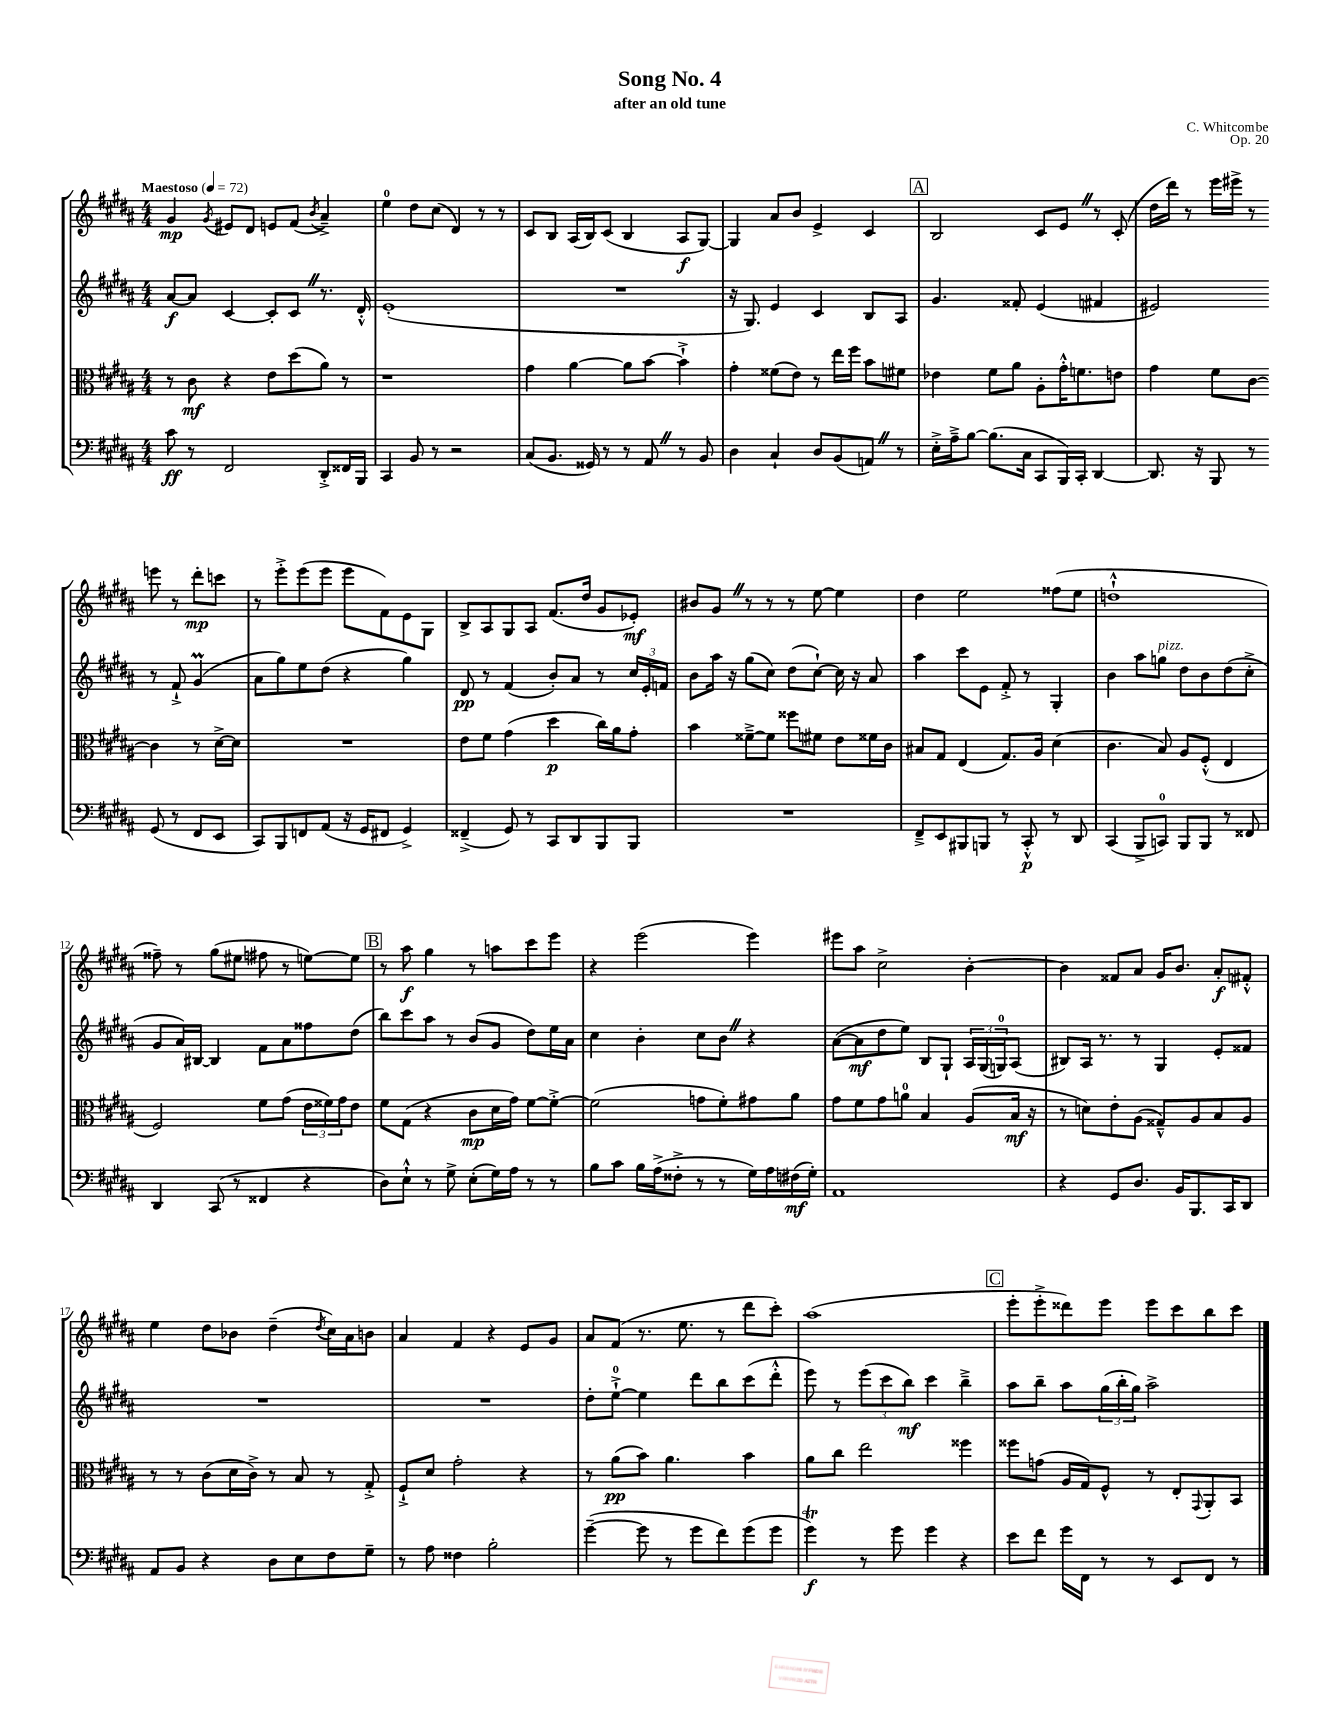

**kern	**dynam	**kern	**dynam	**kern	**dynam	**kern	**dynam
*part4	*part4	*part3	*part3	*part2	*part2	*part1	*part1
*staff4	*staff4	*staff3	*staff3	*staff2	*staff2	*staff1	*staff1
*clefF4	*	*clefC3	*	*clefG2	*	*clefG2	*
*k[f#c#g#d#a#]	*	*k[f#c#g#d#a#]	*	*k[f#c#g#d#a#]	*	*k[f#c#g#d#a#]	*
*M4/4	*	*M4/4	*	*M4/4	*	*M4/4	*
*MM72	*	*MM72	*	*MM72	*	*MM72	*
=1	=1	=1	=1	=1	=1	=1	=1
!	!	!	!	!	!	!LO:TX:a:B:t=Maestoso	!
8c#\	ff	8r	.	[8a#/L	f	4g#/	mp
8r	.	8c#\	mf	8a#/J]	.	.	.
.	.	.	.	.	.	8qg#/	.
2FF#/	.	4r	.	[4c#/	.	8e#X/L	.
.	.	.	.	.	.	8d#/J	.
.	.	8e\L	.	8c#'/L]	.	8en/L	.
.	.	(8dd#\	.	8c#Z/J	.	(8f#/J	.
.	.	.	.	.	.	8qb/	.
8DD#'^/L	.	8a#\J)	.	8.r	.	4a#~^/)	.
16FF##X/L	.	8r	.	.	.	.	.
16BBB/JJ	.	.	.	16d#'^^/	.	.	.
=2	=2	=2	=2	=2	=2	=2	=2
4CC#/	.	1r	.	(1e'	.	4ee\	.
8BB/	.	.	.	.	.	8dd#\L	.
8r	.	.	.	.	.	(8cc#\J	.
2r	.	.	.	.	.	4d#/)	.
.	.	.	.	.	.	8r	.
.	.	.	.	.	.	8r	.
=3	=3	=3	=3	=3	=3	=3	=3
(8C#/L	.	4g#\	.	1r	.	8c#/L	.
8.BB/J	.	.	.	.	.	8B/J	.
.	.	[4a#\	.	.	.	(16A#/LL	.
16GG##X/)	.	.	.	.	.	16B/J)	.
8r	.	.	.	.	.	(8c#/J	.
8r	.	8a#\L]	.	.	.	4B/	.
8AA#Z/	.	[8b\J	.	.	.	.	.
8r	.	4b`^\]	.	.	.	8A#/L	f
8BB/	.	.	.	.	.	[8G#/J)	.
=4	=4	=4	=4	=4	=4	=4	=4
4D#\	.	4g#'\	.	16r	.	4G#/]	.
.	.	.	.	8.G#/)	.	.	.
4C#`/	.	(8f##X\L	.	4e/	.	8a#/L	.
.	.	8e\J)	.	.	.	8b/J	.
8D#/L	.	8r	.	4c#/	.	4e^/	.
(8BB/	.	16ee\LL	.	.	.	.	.
.	.	16ff#\JJ	.	.	.	.	.
8AAnZ/J)	.	8b\L	.	8B/L	.	4c#/	.
8r	.	8f#X\J	.	8A#/J	.	.	.
!!LO:REH:place=s1:t=A
=5	=5	=5	=5	=5	=5	=5	=5
16E'^\LL	.	4e-X\	.	4.g#/	.	2B/	.
16A#~^\J	.	.	.	.	.	.	.
[8B\J	.	.	.	.	.	.	.
(8.B\L]	.	8f#\L	.	.	.	.	.
.	.	8a#\J	.	8f##X'/	.	.	.
16C#\Jk	.	.	.	.	.	.	.
8CC#/L	.	8A#'\L	.	(4e/	.	8c#/L	.
16BBB/L)	.	16g#'^^\K	.	.	.	8eZ/J	.
16CC#'/JJ	.	8.fn\	.	.	.	.	.
[4DD#/	.	.	.	4f#X/	.	8r	.
.	.	8en\J	.	.	.	(8c#'/	.
=6	=6	=6	=6	=6	=6	=6	=6
8.DD#/]	.	4g#\	.	2e#X/)	.	16dd#\LL	.
.	.	.	.	.	.	16ddd#\JJ)	.
.	.	.	.	.	.	8r	.
16r	.	.	.	.	.	.	.
8BBB/	.	8f#\L	.	.	.	16eee\LL	.
.	.	.	.	.	.	16eee#X^\JJ	.
8r	.	[8c#\J	.	.	.	8r	.
(8GG#/	.	4c#\]	.	8r	.	8eeen\	.
8r	.	.	.	8f#`^/	.	8r	.
8FF#/L	.	8r	.	(4g#M/	.	8ddd#'\L	mp
8EE/J	.	[16d#^\LL	.	.	.	8cccn\J	.
.	.	16d#\JJ]	.	.	.	.	.
!!LO:LB:g=z
=7	=7	=7	=7	=7	=7	=7	=7
8CC#/L)	.	1r	.	8a#\L	.	8r	.
8BBB/	.	.	.	8gg#\)	.	8eee'^\L	.
8FFn/	.	.	.	8ee\	.	(8eee\	.
(8AA#/J	.	.	.	(8dd#\J	.	8eee\J	.
16r	.	.	.	4r	.	8eee\L	.
16GG#/KL	.	.	.	.	.	.	.
8FF#X/J	.	.	.	.	.	8f#\)	.
4GG#^/)	.	.	.	4gg#\)	.	8e\	.
.	.	.	.	.	.	8G#\J	.
=8	=8	=8	=8	=8	=8	=8	=8
(4FF##X~^/	.	8e\L	.	8d#/	pp	8B^/L	.
.	.	8f#\J	.	8r	.	8A#/	.
8GG#/)	.	(4g#\	.	(4f#/	.	8G#/	.
8r	.	.	.	.	.	8A#/J	.
8CC#/L	.	4dd#\	p	8b'/L)	.	(8.f#/L	.
8DD#/	.	.	.	8a#/J	.	.	.
.	.	.	.	.	.	16dd#/Jk	.
8BBB/	.	16cc#\LL)	.	8r	.	8g#/L	.
.	.	16a#\J	.	.	.	.	.
8BBB/J	.	8g#'\J	.	24cc#/LL	.	8e-X'/J)	mf
.	.	.	.	24e'/	.	.	.
.	.	.	.	24fn/JJ	.	.	.
=9	=9	=9	=9	=9	=9	=9	=9
1r	.	4b\	.	8b\L	.	8b#X/L	.
.	.	.	.	16aa#\Jk	.	8g#Z/J	.
.	.	.	.	16r	.	.	.
.	.	[8f##X~^\L	.	(8gg#\L	.	8r	.
.	.	8f##\J]	.	8cc#\J)	.	8r	.
.	.	8ff##X\L	.	(8dd#\L	.	8r	.
.	.	8f#X\J	.	[8cc#`\J)	.	[8ee\	.
.	.	8e\L	.	16cc#\]	.	4ee\]	.
.	.	.	.	16r	.	.	.
.	.	16f##X\L	.	8a#/	.	.	.
.	.	16c#\JJ	.	.	.	.	.
=10	=10	=10	=10	=10	=10	=10	=10
8FF#~^/L	.	8B#X/L	.	4aa#\	.	4dd#\	.
8EE/	.	8G#/J	.	.	.	.	.
8BBB#X/	.	(4E/	.	8ccc#\L	.	2ee\	.
8BBBn/J	.	.	.	8e\J	.	.	.
8r	.	8.G#/L)	.	8f#'^/	.	.	.
8CC#'^^/	p	.	.	8r	.	.	.
.	.	16A#/Jk	.	.	.	.	.
8r	.	(4d#\	.	4G#'/	.	(8ff##X\L	.
8DD#/	.	.	.	.	.	8ee\J	.
=11	=11	=11	=11	=11	=11	=11	=11
(4CC#/	.	4.c#\	.	4b\	.	1ddn`^^	.
8BBB^/L	.	.	.	8aa#\L	.	.	.
!	!	!	!	!LO:TX:a:i:t=pizz.	!	!	!
8CCn/J)	.	8B/)	.	8ggn\J	.	.	.
8BBB/L	.	8A#/L	.	8dd#\L	.	.	.
8BBB/J	.	(8F#'^^/J	.	8b\	.	.	.
8r	.	4E/	.	(8dd#\	.	.	.
8FF##X/	.	.	.	8cc#'^\J	.	.	.
!!LO:LB:g=z
=12	=12	=12	=12	=12	=12	=12	=12
4DD#/	.	2F#/)	.	8g#/L	.	8ff##X~\)	.
.	.	.	.	16a#/L)	.	8r	.
.	.	.	.	[16B#X/JJ	.	.	.
(8CC#/	.	.	.	4B#/]	.	(8gg#\L	.
8r	.	.	.	.	.	8ee#X\J	.
4FF##X/	.	8f#\L	.	8f#\L	.	8ff#X\	.
.	.	(8g#\J	.	8a#\	.	8r	.
4r	.	24e\LL	.	8ff##X\	.	[8een\L)	.
.	.	24f##X\)	.	.	.	.	.
.	.	24g#\J	.	.	.	.	.
.	.	8e\J	.	(8dd#\J	.	8ee\J]	.
!!LO:REH:place=s1:t=B
=13	=13	=13	=13	=13	=13	=13	=13
8D#\L)	.	8f#\L	.	8bb\L)	.	8r	.
8E`^^\J	.	(8G#\J	.	8ccc#\	.	8aa#\	f
8r	.	4r	.	8aa#\J	.	4gg#\	.
8G#^\	.	.	.	8r	.	.	.
(8E'\L	.	8c#\L	mp	(8b/L	.	8r	.
16G#\L)	.	16d#\L	.	8g#/J	.	8aan\L	.
16A#\JJ	.	16g#\JJ)	.	.	.	.	.
8r	.	[8f#\L	.	8dd#\L)	.	8ccc#\	.
8r	.	8f#'^\J_	.	16ee\L	.	8eee\J	.
.	.	.	.	16a#\JJ	.	.	.
=14	=14	=14	=14	=14	=14	=14	=14
8B\L	.	(2f#\]	.	4cc#\	.	4r	.
8c#\J	.	.	.	.	.	.	.
16B\LL	.	.	.	4b'\	.	(2eee\	.
(16A#^\J	.	.	.	.	.	.	.
8F##X'^\J	.	.	.	.	.	.	.
8r	.	8gn\L	.	8cc#\L	.	.	.
8r	.	8f#'\)	.	8bZ\J	.	.	.
16G#\LL)	.	8g#X\	.	4r	.	4eee\)	.
16A#\	.	.	.	.	.	.	.
(16F#X\	mf	8a#\J	.	.	.	.	.
16G#'\JJ)	.	.	.	.	.	.	.
=15	=15	=15	=15	=15	=15	=15	=15
1AA#	.	8g#\L	.	([8a#\L	.	8eee#X\L	.
.	.	8f#\	.	8a#\]	mf	8aa#\J	.
.	.	8g#\	.	8dd#\	.	2cc#^\	.
.	.	8an\J	.	8ee\J)	.	.	.
.	.	4B/	.	8B/L	.	.	.
.	.	.	.	8G#`/J	.	.	.
.	.	(8A#/L	.	24A#/LL	.	[4b'\	.
.	.	.	.	(24G#/	.	.	.
.	.	.	.	24Gn/J)	.	.	.
.	.	16B/Jk	mf	(8A#/J	.	.	.
.	.	16r	.	.	.	.	.
=16	=16	=16	=16	=16	=16	=16	=16
4r	.	8r	.	8B#X/L)	.	4b\]	.
.	.	8dn\L)	.	16A#/Jk	.	.	.
.	.	.	.	8.r	.	.	.
8GG#/L	.	8e'\	.	.	.	8f##X/L	.
8.D#/J	.	(8A#\J	.	8r	.	8a#/J	.
.	.	8G##X~^^/L)	.	4G#/	.	16g#/KL	.
16BB/KL	.	.	.	.	.	8.b/J	.
8.BBB/	.	8A#/	.	.	.	.	.
.	.	8B/	.	8e'/L	.	8a#'/L	f
16CC#/K	.	.	.	.	.	.	.
8DD#/J	.	8A#/J	.	8f##X/J	.	8f#X'^^/J	.
!!LO:LB:g=z
=17	=17	=17	=17	=17	=17	=17	=17
8AA#/L	.	8r	.	1r	.	4ee\	.
8BB/J	.	8r	.	.	.	.	.
4r	.	(8c#\L	.	.	.	8dd#\L	.
.	.	16d#\L	.	.	.	8b-X\J	.
.	.	16c#^\JJ)	.	.	.	.	.
8D#\L	.	8r	.	.	.	(4dd#~\	.
8E\	.	8B/	.	.	.	.	.
.	.	.	.	.	.	8qdd#/	.
8F#\	.	8r	.	.	.	16cc#\LL)	.
.	.	.	.	.	.	16a#\J	.
8G#~\J	.	8G#'^/	.	.	.	8bn\J	.
=18	=18	=18	=18	=18	=18	=18	=18
8r	.	8F#`^/L	.	1r	.	4a#/	.
8A#\	.	8d#/J	.	.	.	.	.
4F##X\	.	2g#'\	.	.	.	4f#/	.
2B'\	.	.	.	.	.	4r	.
.	.	4r	.	.	.	8e/L	.
.	.	.	.	.	.	8g#/J	.
=19	=19	=19	=19	=19	=19	=19	=19
([4g#~\	.	8r	.	8dd#'\L	.	8a#/L	.
.	.	(8a#\L	pp	[8ee`^\J	.	(8f#/J	.
8g#\]	.	8b\J)	.	4ee\]	.	8.r	.
8r	.	4.a#\	.	.	.	.	.
.	.	.	.	.	.	8.ee\	.
8g#\L	.	.	.	8ddd#\L	.	.	.
8f#\)	.	.	.	8bb\	.	8r	.
(8g#\	.	4b\	.	(8ccc#\	.	8ddd#\L	.
8g#\J	.	.	.	8ddd#'^^\J	.	8ccc#'\J)	.
=20	=20	=20	=20	=20	=20	=20	=20
4g#T\)	f	8a#\L	.	8eee\)	.	(1aa#	.
.	.	8cc#\J	.	8r	.	.	.
8r	.	2ee\	.	(12eee\L	.	.	.
.	.	.	.	12ccc#\	.	.	.
8g#\	.	.	.	.	.	.	.
.	.	.	.	12bb\J)	mf	.	.
4g#\	.	.	.	4ccc#\	.	.	.
4r	.	4ff##X\	.	4bb~^\	.	.	.
!!LO:REH:place=s1:t=C
=21	=21	=21	=21	=21	=21	=21	=21
8e\L	.	8ff##X\L	.	8aa#\L	.	8eee'\L	.
8f#\J	.	(8gn\J	.	8bb~\J	.	8eee'^\	.
16g#\LL	.	16A#/LL	.	8aa#\L	.	8ddd##X\)	.
16FF#\JJ	.	16G#/J)	.	.	.	.	.
8r	.	8F#^^/J	.	(24gg#\L	.	8eee\J	.
.	.	.	.	24bb'\	.	.	.
.	.	.	.	24gg#\JJ)	.	.	.
8r	.	8r	.	2aa#^\	.	8eee\L	.
8EE/L	.	8E'/L	.	.	.	8ccc#\	.
.	.	8qqGG#/	.	.	.	.	.
8FF#/J	.	8AA#'/	.	.	.	8bb\	.
8r	.	8BB/J	.	.	.	8ccc#\J	.
==	==	==	==	==	==	==	==
*-	*-	*-	*-	*-	*-	*-	*-
